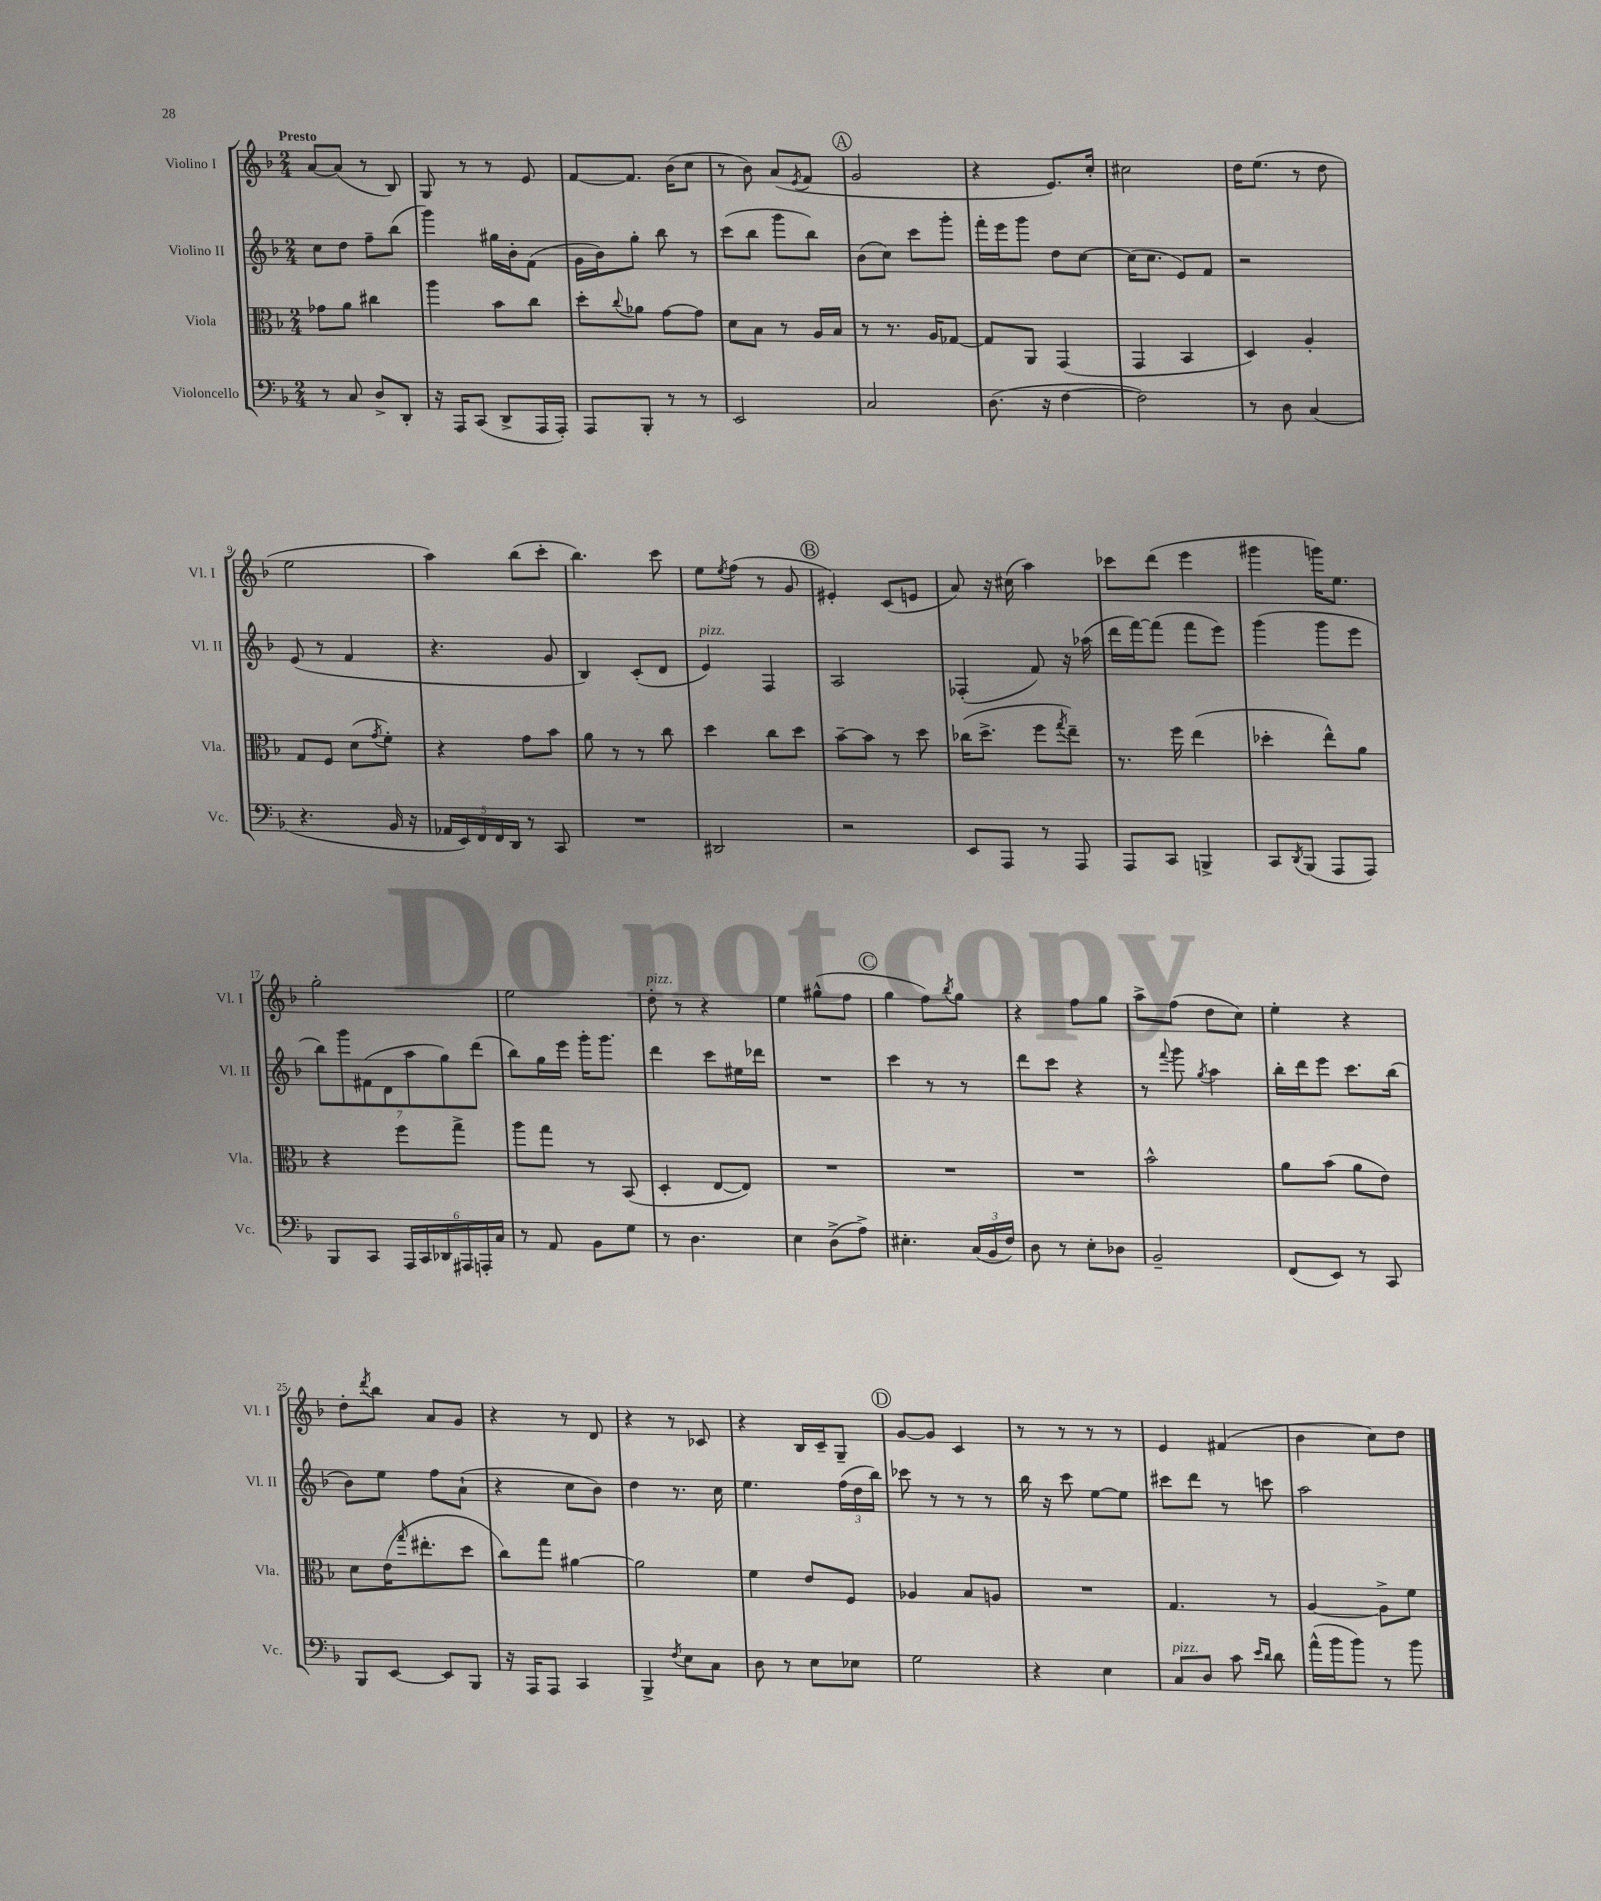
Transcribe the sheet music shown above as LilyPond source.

<<
\new StaffGroup <<
\new Staff = "s0" \with { instrumentName = "Violino I" shortInstrumentName = "Vl. I" } {
    \clef treble \key f \major \numericTimeSignature \time 2/4 \tempo "Presto"
    a'8~ a'8( r8 bes8) |
    g8 r8 r8 e'8 |
    f'8~ f'8. bes'16( c''8 |
    r8 bes'8) a'8( \acciaccatura { e'8 } f'8 |
    \mark \markup { \circle "A" } g'2 |
    r4 e'8.) c''16-. |
    cis''2 |
    d''16 e''8.( r8 d''8 |
    e''2 |
    a''4) bes''8( c'''8-. |
    bes''4.) c'''8 |
    e''8 \acciaccatura { e''8 } f''8( r8 g'8 |
    \mark \markup { \circle "B" } eis'4-.) c'8( e'8 |
    a'8) r16 cis''16( a''4) |
    ces'''8 d'''8( e'''4 |
    gis'''4 g'''16) e''8. |
    g''2-. |
    e''2 |
    d''8-.^\markup { \italic "pizz." } r8 r4 |
    e''4 gis''8-^( f''8 |
    \mark \markup { \circle "C" } g''4 f''8) \acciaccatura { bes''8 } g''8 |
    r4 f''8 g''8 |
    a''8-> f''8( d''8 c''8) |
    e''4-. r4 |
    d''8-. \acciaccatura { d'''8 } bes''8 a'8 g'8 |
    r4 r8 d'8 |
    r4 r8 ces'8 |
    r4 bes16 c'16-- g8-- |
    \mark \markup { \circle "D" } g'8~ g'8 c'4 |
    r8 r8 r8 r8 |
    e'4 fis'4( |
    bes'4 c''8) d''8 \bar "|." |
}
\new Staff = "s1" \with { instrumentName = "Violino II" shortInstrumentName = "Vl. II" } {
    \clef treble \key f \major \numericTimeSignature \time 2/4
    c''8 d''8 f''8-- bes''8( |
    g'''4) gis''16 bes'16-. f'8( |
    g'16 bes'16) g''8-. bes''8 r8 |
    c'''8( bes''8 g'''8 bes''8) |
    \mark \markup { \circle "A" } bes'8( c''8) c'''8 g'''8-. |
    f'''16-. e'''16 g'''8 d''8 c''8~ |
    c''16( c''8. e'8) f'8 |
    r2 |
    e'8( r8 f'4 |
    r4. g'8 |
    bes4) c'8-.( d'8 |
    e'4^\markup { \italic "pizz." }) f4 |
    \mark \markup { \circle "B" } a2 |
    fes4-.( f'8) r16 aes''16( |
    d'''16 f'''16~) f'''8( f'''8 e'''8) |
    g'''4( g'''8 e'''8 |
    \tuplet 7/4 { bes''8) g'''8 fis'8( d'8 a''8 g''8) d'''8( } |
    bes''8) g''16 e'''16 g'''16-. g'''8. |
    d'''4 c'''8 eis''16 des'''16 |
    R2 |
    \mark \markup { \circle "C" } c'''4 r8 r8 |
    d'''8 c'''8 r4 |
    r8 \appoggiatura { f'''8 } g'''8 \acciaccatura { g''8 } a''4 |
    bes''16-. d'''16 e'''8 c'''8. bes''16( |
    bes'8) e''8 f''8 a'8-!( |
    r4 c''8 bes'8) |
    d''4 r8. c''16 |
    e''4. \tuplet 3/2 { f''16( d''16 bes''16) } |
    \mark \markup { \circle "D" } ces'''8 r8 r8 r8 |
    bes''16 r16 c'''8 e''8~ e''8 |
    cis'''8 d'''8 r8 c'''8 |
    a''2 \bar "|." |
}
\new Staff = "s2" \with { instrumentName = "Viola" shortInstrumentName = "Vla." } {
    \clef alto \key f \major \numericTimeSignature \time 2/4
    ges'8 a'8 cis''4 |
    a''4 bes'8 c''8 |
    d''8-. \appoggiatura { c''8 } aes'8 g'8~ g'8 |
    d'8 bes8 r8 a16 bes16 |
    \mark \markup { \circle "A" } r8 r8. a16 ges8~ |
    ges8 a,8 g,4( |
    g,4 bes,4 |
    d4) a4-. |
    g8 f8 d'8( \acciaccatura { g'8 } f'8-.) |
    r4 g'8 bes'8 |
    a'8 r8 r8 c''8 |
    d''4 c''8 d''8 |
    \mark \markup { \circle "B" } bes'8~-- bes'8 r8 d''8 |
    ces''16( d''8.-> f''8 \acciaccatura { g''8 } e''8--) |
    r8. f''16 e''4( |
    des''4-. e''8-^) a'8 |
    r4 f''8 g''8-> |
    a''8 g''8 r8 bes,8( |
    d4-. e8~ e8) |
    R2 |
    \mark \markup { \circle "C" } R2 |
    R2 |
    bes'2-^ |
    a'8 bes'8( a'8 e'8) |
    d'8 e'16( \grace { g''16 } eis''8.-. d''8 |
    c''8) g''8 ais'4~ |
    ais'2 |
    f'4 e'8 f8 |
    \mark \markup { \circle "D" } aes4 bes8 a8 |
    R2 |
    g4. r8 |
    a4~ a8-> f'8 \bar "|." |
}
\new Staff = "s3" \with { instrumentName = "Violoncello" shortInstrumentName = "Vc." } {
    \clef bass \key f \major \numericTimeSignature \time 2/4
    r8 c8 d8-> d,8-. |
    r16 a,,16 c,8( d,8-> a,,16 a,,16-.) |
    a,,8 bes,,8-. r8 r8 |
    e,2 |
    \mark \markup { \circle "A" } c2 |
    d8.( r16 f4~ |
    f2) |
    r8 d8 c4( |
    r4. bes,16 r16 |
    \tuplet 5/4 { aes,16 e,16) f,16 f,16 d,16 } r8 c,8 |
    R2 |
    dis,2 |
    \mark \markup { \circle "B" } r2 |
    e,8 a,,8 r8 a,,8 |
    a,,8 c,8 b,,4-> |
    c,8 \acciaccatura { d,8 } bes,,8( a,,8 a,,8) |
    bes,,8 c,8 \tuplet 6/4 { a,,16 c,16 des,16 ais,,16 a,,16-. c16 } |
    r8 a,8 bes,8 g8 |
    r8 d4. |
    e4 d8->( a8->) |
    \mark \markup { \circle "C" } eis4.-. \tuplet 3/2 { c16( bes,16 f16) } |
    d8 r8 e8-. des8 |
    bes,2-- |
    f,8( e,8) r8 c,8 |
    bes,,8 e,8~ e,8 bes,,8 |
    r16 a,,16 a,,8 c,4 |
    bes,,4-> \acciaccatura { f8 } e8 c8 |
    d8 r8 e8 ees8 |
    \mark \markup { \circle "D" } g2 |
    r4 e4 |
    c8^\markup { \italic "pizz." } d8 c'8 \grace { e'16 d'16 } d'8 |
    a'16-^( bes'16 bes'8) r8 bes'8 \bar "|." |
}
>>
>>
